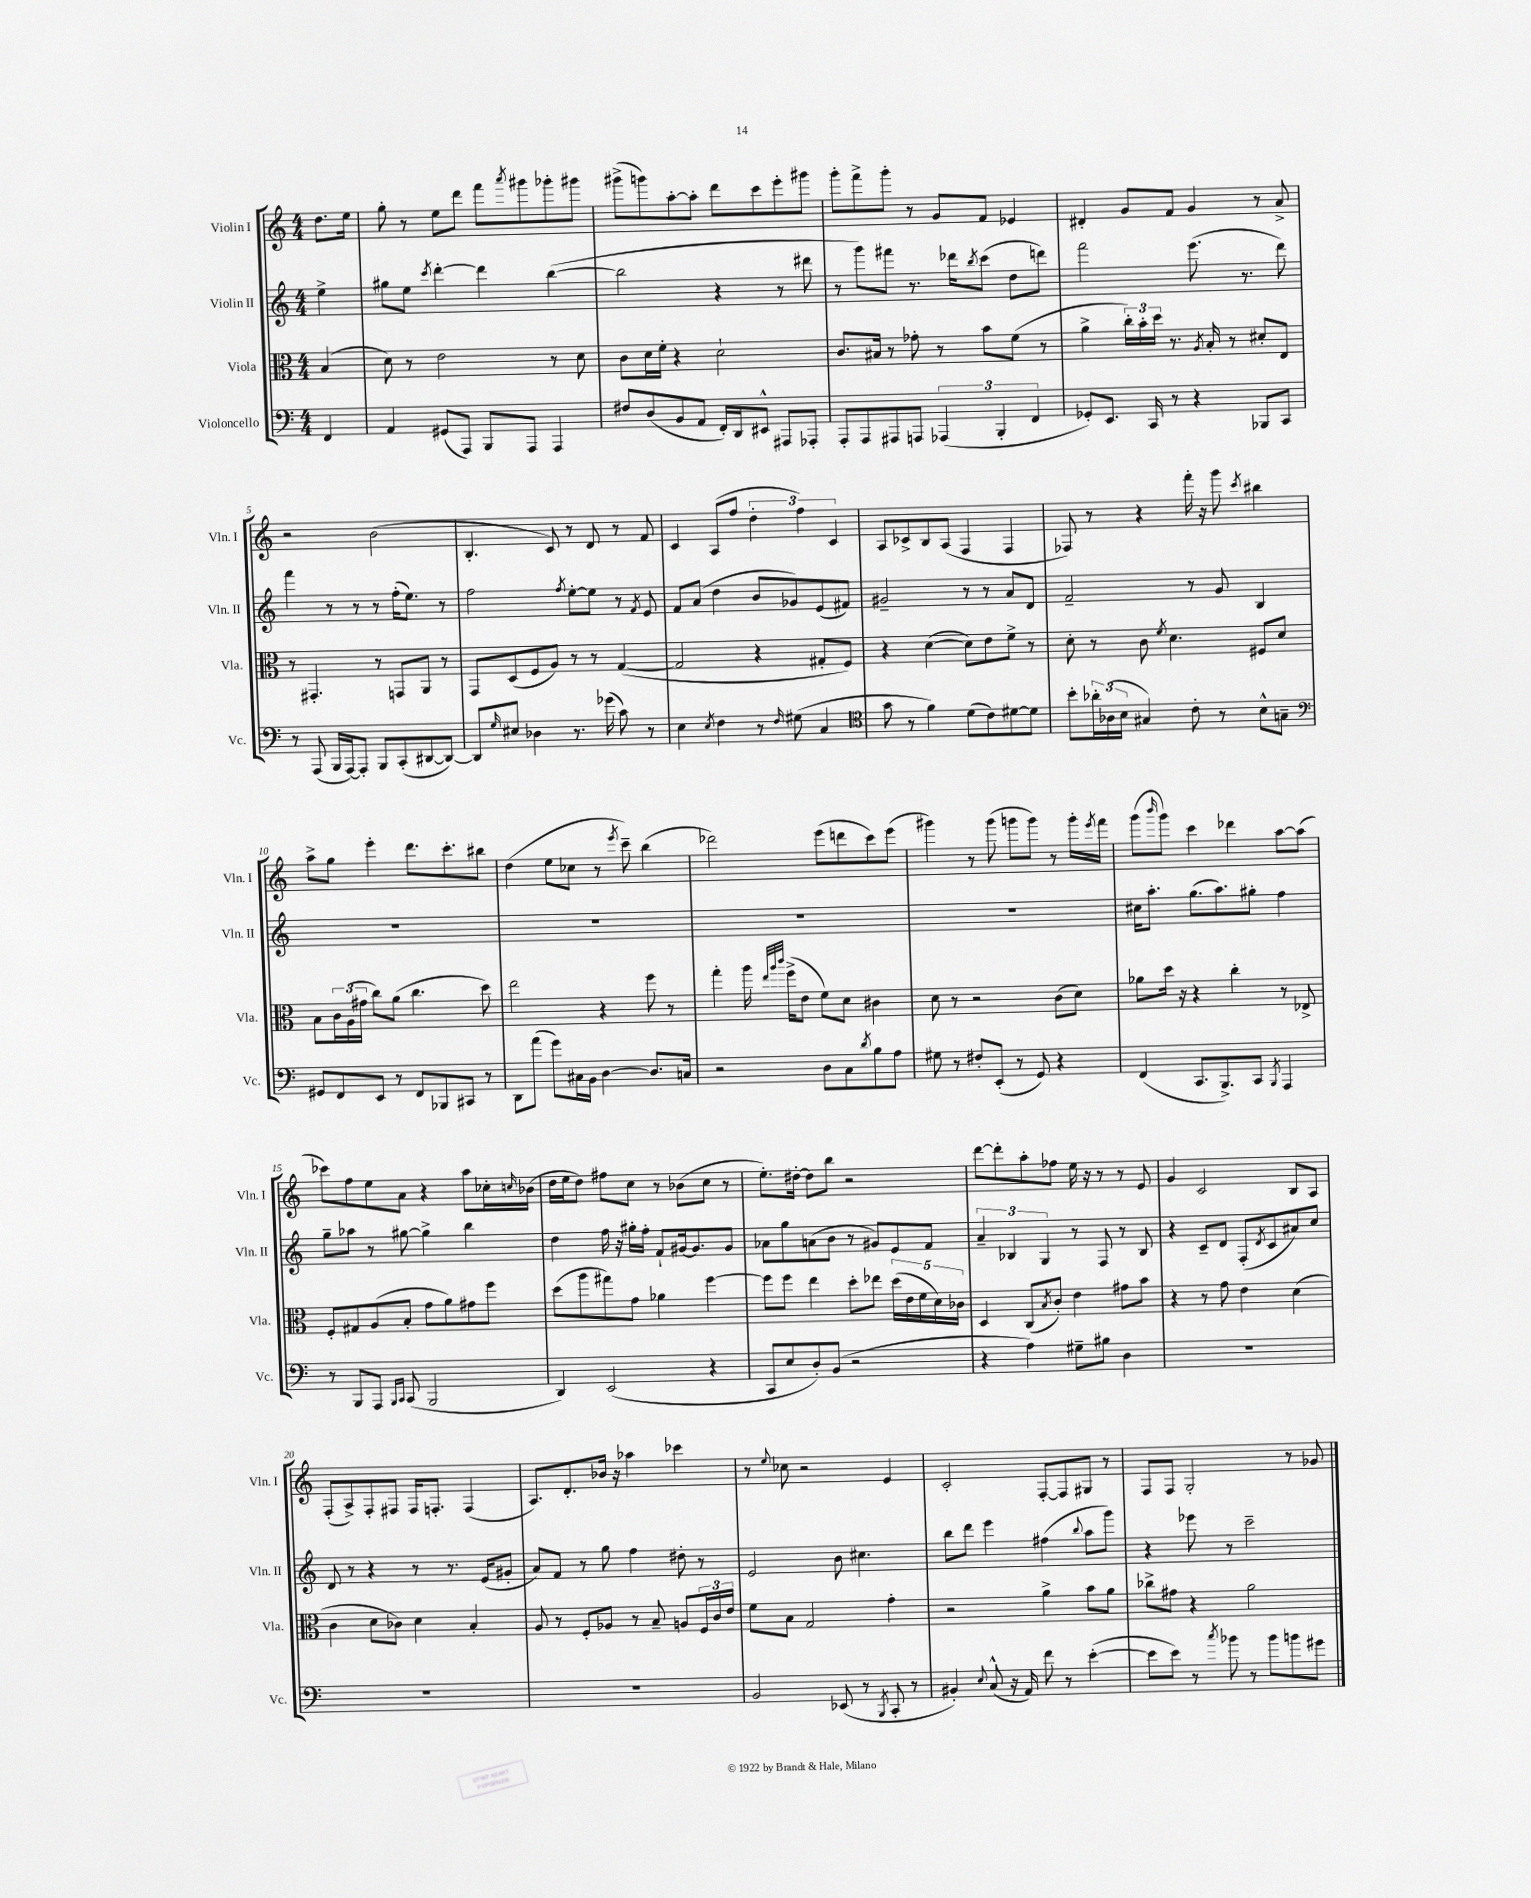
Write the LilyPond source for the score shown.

<<
\new StaffGroup <<
\new Staff = "s0" \with { instrumentName = "Violin I" shortInstrumentName = "Vln. I" } {
    \clef treble \key c \major \numericTimeSignature \time 4/4 \partial 4
    d''8. e''16 |
    g''8-. r8 e''8 d'''8 f'''8 \acciaccatura { a'''8 } gis'''8 ges'''8-. gis'''8 |
    gis'''8->( g'''8) a''8~-. a''8-. d'''8 c'''8 e'''8-. gis'''8 |
    g'''8-. f'''8-> g'''8-. r8 g'8 f'8 ees'4 |
    dis'4-. g'8 f'8 g'4 r8 a'8-> |
    r2 b'2( |
    b4.-. c'8) r8 d'8 r8 f'8 |
    c'4 a8( f''8 \tuplet 3/2 { d''4-. f''4) c'4 } |
    a8 ces'8-> b8 a8( f4 f4 |
    fes8) r8 r4 f'''16-. r16 g'''8 \acciaccatura { c'''8 } bis''4 |
    a''8-> g''8 e'''4-. d'''8. c'''8.-. bis''8 |
    d''4( e''8 ces''8 r8 \acciaccatura { e'''8 } c'''8--) b''4( |
    des'''2) e'''8( d'''8 c'''8) e'''8( |
    gis'''4) r8 gis'''8( g'''8 g'''8) r8 g'''16-. \acciaccatura { e'''8 } f'''16 |
    g'''8( \grace { b'''16 } g'''8) c'''4 des'''4 a''8~ a''8( |
    ces'''8) f''8 e''8 a'8 r4 a''8 ces''16-. \grace { c''16 } bes'16( |
    d''16 e''16 d''8) fis''8 c''8 r8 bes'8( c''8 r8 |
    e''8.-.) dis''16~-. dis''8 b''8 r2 |
    d'''8~ d'''8-. a''8-. fes''8 e''16 r16 r8 r8 e'8 |
    g'4 c'2 b8 a8 |
    f8-.( a8->) f8-. fis8 fis16 f8.-. f4( |
    a8.) d'8.-. bes'16 r16 aes''4 ces'''4 |
    r8 \appoggiatura { e''8 } ces''8 r2 e'4 |
    c'2-. f8~-. f8 gis8 r8 |
    f8 f8 g2-. r8 ges'8 \bar "|." |
}
\new Staff = "s1" \with { instrumentName = "Violin II" shortInstrumentName = "Vln. II" } {
    \clef treble \key c \major \numericTimeSignature \time 4/4 \partial 4
    e''4-> |
    gis''8 e''8 \acciaccatura { c'''8 } d'''4~-. d'''4 b''4~( |
    b''2 r4 r8 dis'''8 |
    r8 g'''8) fis'''8 r8. des'''16 \acciaccatura { b''8 } c'''8( d''8 d'''8) |
    f'''2 e'''8.( r8. d'''8) |
    f'''4 r8 r8 r8 f''16-.( e''8.) r8 |
    f''2 \acciaccatura { f''8 } e''8~-. e''8 r8 \acciaccatura { f'8 } e'8 |
    f'8 a'8( d''4 b'8 ges'8) e'8( fis'8) |
    gis'2-- r8 r8 a'8 d'8 |
    f'2-- r8 g'8 b4 |
    R1 |
    R1 |
    R1 |
    R1 |
    cis''16 a''8.-. g''8.( a''8.) gis''8-. f''4 |
    g''8-- aes''8 r8 gis''8~ gis''4-> b''4 |
    d''4 f''16 r16 gis''16-. f''16-. f'8-! gis'16~ gis'8. gis'8 |
    aes'8 g''8 a'8( b'8 r8 gis'8) e'8 f'8 |
    \tuplet 3/2 { a'4-- bes4 g4 } r8 f8 r8 bes8 |
    r4 c'8-- d'8 f8-.( \acciaccatura { d'8 } c'8 ais'8) c''8 |
    d'8 r8 r4 r8 r8. e'16( gis'8-. |
    a'8) f'8 r8 g''8 f''4 dis''8-. r8 |
    e'2 b'8 cis''4. |
    b''8 d'''8 e'''4 fis''4( \appoggiatura { b''8 } a''8 g'''8) |
    r4 ees'''8 r8 c'''2-- \bar "|." |
}
\new Staff = "s2" \with { instrumentName = "Viola" shortInstrumentName = "Vla." } {
    \clef alto \key c \major \numericTimeSignature \time 4/4 \partial 4
    b4( |
    d'8) r8 e'2 r8 d'8 |
    c'8 d'16 f'16-. r4 d'2-! |
    c'8. bis16 r8 ges'8-. r8 b'8 f'8( r8 |
    a'4-> \tuplet 3/2 { c''16-.) b'16-. d''16 } r8. \acciaccatura { a8 } b16-. r8 dis'8-. e8 |
    r8 gis,4.-. r8 g,8 a,8 r8 |
    g,8 d8( f8 a8) r8 r8 g4~( |
    g2 r4 gis8-. f8) |
    r4 d'4~( d'8) e'8 f'8-> r8 |
    d'8-. r8 c'8 \acciaccatura { f'8 } d'4. fis8 d'8 |
    b8 \tuplet 3/2 { c'16 a16( gis'16 } c''8) a'8( c''4. d''8) |
    e''2 r4 f''8 r8 |
    g''4-. a''16 \grace { e''32 a''32 c'''32 } f''16->( e'8 f'8) d'8 cis'4 |
    d'8 r8 r2 c'8( d'8) |
    aes'8 d''16 r16 r4 c''4-. r8 ees8-> |
    f8-. gis8 a8( b8-. g'8 a'8) gis'8 f''8 |
    d''8( a''8 gis''8) g'8 aes'4 f''4~ |
    f''8 f''8 e''4 d''8-. ees''8 \tuplet 5/4 { d''16( e'16 f'16 d'16) ces'16 } |
    d4 c8( \acciaccatura { b8 } c'8-.) e'4 gis'8 b'8 |
    r4 r8 g'8 e'4 d'4( |
    c'4 d'8 ces'8) d'4 b4-. |
    a8 r8 f8-. aes8 r8 b8-- a8 \tuplet 3/2 { f16 c'16 e'16 } |
    f'8 b8 g2 g'4-. |
    r2 a'4-> b'8 a'8 |
    ces''8-> gis'8 r4 a'2 \bar "|." |
}
\new Staff = "s3" \with { instrumentName = "Violoncello" shortInstrumentName = "Vc." } {
    \clef bass \key c \major \numericTimeSignature \time 4/4 \partial 4
    f,4 |
    a,4 gis,8( a,,8) b,,8 a,,8 a,,4 |
    fis8 d8( b,8 a,8 f,16-.) d,16 eis,8-^ ais,,8 aes,,8-. |
    a,,8-. a,,8 ais,,8 a,,8 \tuplet 3/2 { aes,,4( b,,4-. f,4 } |
    ges,8-.) e,8. c,16 r8 r4 bes,,8 c,8 |
    r8 a,,8( b,,16 a,,16~) a,,8-. b,,8 c,8-.( dis,8~ dis,8~) |
    dis,8 \grace { g16 } eis8 des4 r8. ges'16( c'8) r8 |
    e4 \acciaccatura { e8 } f4 r8 \grace { f16 } gis8( c4 |
    \clef tenor g'8 r8 f'4) d'8( c'8) dis'8~ dis'8 |
    b'8-. \tuplet 3/2 { aes'16-. aes16( b16 } gis4) c'8-. r8 b8-^ g8-- |
    \clef bass gis,8 f,8 e,8 r8 f,8 bes,,8 cis,8 r8 |
    d,8 a'8( g'8) cis16 b,16 d4~ d8. c16 |
    r2 d8 c8 \acciaccatura { d'8 } b8 a8 |
    gis8 r8 fis8-. e,8-.( r8 g,8) r4 |
    f,4( c,8. b,,8.->) c,8 \acciaccatura { b,,8 } a,,4 |
    r8 b,,8 a,,8 \grace { b,,16 c,16 } c,8( b,,2 |
    d,4) e,2( r4 |
    c,8 e8 d8-.) b,8( r2 |
    r4 a4) gis8-- bis8 d4 |
    R1 |
    R1 |
    R1 |
    b,2 ees,8( r8 \acciaccatura { b,,8 } c,8-. r8 |
    bis,4-.) \appoggiatura { e8 } c8-^( r16 a,16) f'8 r8 e'4~-.( |
    e'8 e'8) r8 \acciaccatura { c''8 } bes'8 r8 bes'8 b'8 gis'8 \bar "|." |
}
>>
>>
